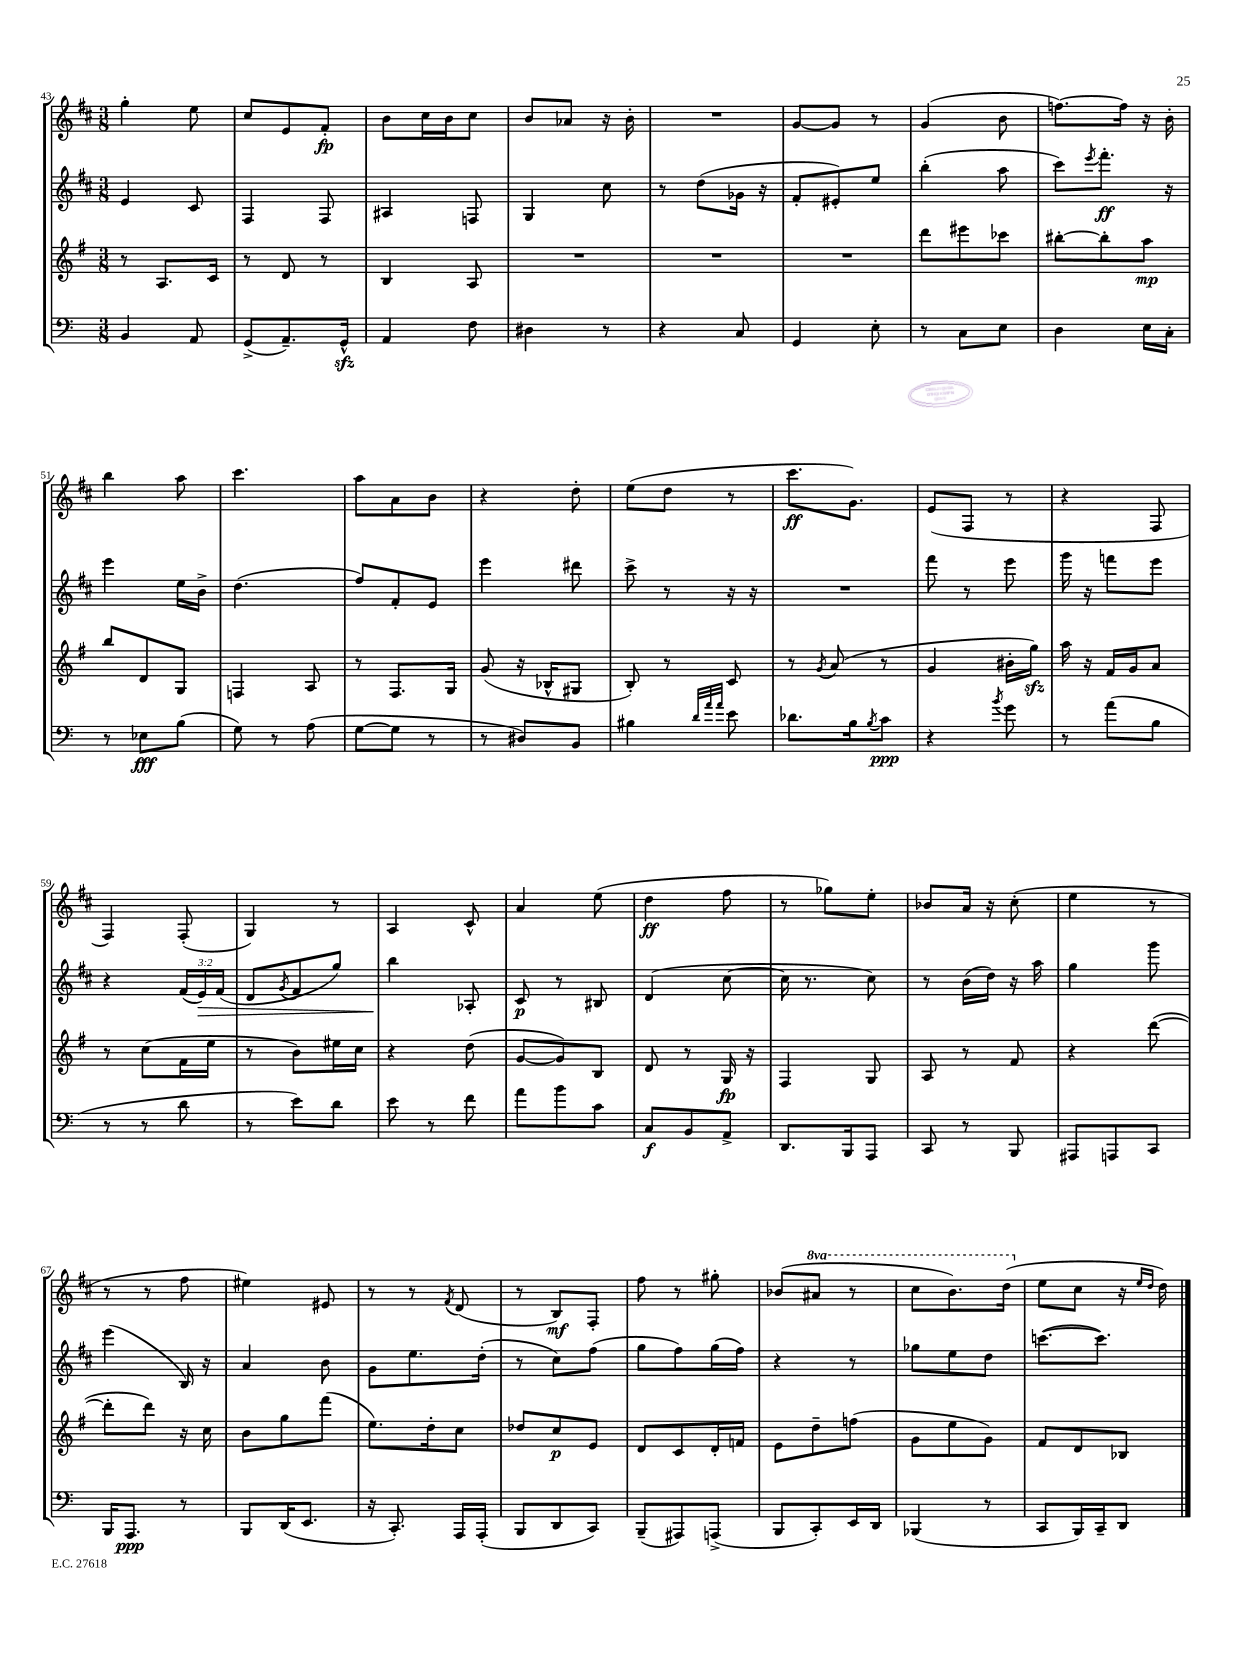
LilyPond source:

<<
\new StaffGroup <<
\new Staff = "s0" {
    \clef treble \key d \major \numericTimeSignature \time 3/8 \set Staff.ottavationMarkups = #ottavation-simple-ordinals
    g''4-. e''8 |
    cis''8 e'8 fis'8-.\fp |
    b'8 cis''16 b'16 cis''8 |
    b'8 aes'8 r16 b'16-. |
    R4. |
    g'8~ g'8 r8 |
    g'4( b'8 |
    f''8.~) f''16 r16 b'16-. |
    b''4 a''8 |
    cis'''4. |
    a''8 a'8 b'8 |
    r4 d''8-. |
    e''8( d''8 r8 |
    cis'''8.\ff g'8.) |
    e'8( fis8 r8 |
    r4 fis8 |
    fis4) fis8-.( |
    g4) r8 |
    a4 cis'8-^ |
    a'4 e''8( |
    d''4\ff fis''8 |
    r8 ges''8) e''8-. |
    bes'8 a'16 r16 cis''8-.( |
    e''4 r8 |
    r8 r8 fis''8 |
    eis''4) eis'8 |
    r8 r8 \acciaccatura { fis'8 } d'8( |
    r8 b8\mf) fis8-. |
    fis''8 r8 gis''8-. |
    bes'8( \ottava #1 ais''8 r8 |
    cis'''8 b''8.) d'''16( \ottava #0 |
    e''8 cis''8 r16 \grace { e''16 d''16 } d''16) \bar "|." |
}
\new Staff = "s1" {
    \clef treble \key d \major \numericTimeSignature \time 3/8 \override Staff.TupletNumber.text = #tuplet-number::calc-fraction-text
    e'4 cis'8 |
    fis4 fis8 |
    ais4 f8 |
    g4 cis''8 |
    r8 d''8( ges'16 r16 |
    fis'8-. eis'8-.) e''8 |
    b''4-.( a''8 |
    cis'''8) \acciaccatura { e'''8 } fis'''8.-.\ff r16 |
    e'''4 e''16 b'16-> |
    d''4.( |
    fis''8) fis'8-. e'8 |
    e'''4 dis'''8 |
    cis'''8-> r8 r16 r16 |
    R4. |
    fis'''8 r8 e'''8 |
    g'''16 r16 f'''8 e'''8 |
    r4 \tuplet 3/2 { fis'16( e'16\>) fis'16( } |
    d'8 \acciaccatura { g'8 } fis'8 g''8) |
    b''4\! aes8-. |
    cis'8\p r8 bis8 |
    d'4( cis''8~ |
    cis''16 r8. cis''8) |
    r8 b'16( d''16) r16 a''16 |
    g''4 g'''8 |
    e'''4( b16) r16 |
    a'4 b'8 |
    g'8 e''8. d''16-.( |
    r8 cis''8) fis''8( |
    g''8 fis''8) g''16( fis''16) |
    r4 r8 |
    ges''8 e''8 d''8 |
    c'''8.~( c'''8.) \bar "|." |
}
\new Staff = "s2" {
    \clef treble \key g \major \numericTimeSignature \time 3/8
    r8 a8. c'16 |
    r8 d'8 r8 |
    b4 a8 |
    R4. |
    R4. |
    R4. |
    d'''8 eis'''8 ces'''8 |
    bis''8~-. bis''8-. a''8\mp |
    b''8 d'8 g8 |
    f4 a8 |
    r8 fis8. g16 |
    g'8( r16 bes16-^ gis8 |
    b8-.) r8 c'8 |
    r8 \acciaccatura { g'8 } a'8( r8 |
    g'4 bis'16-. g''16\sfz) |
    a''16 r16 fis'16 g'16 a'8 |
    r8 c''8( fis'16 e''16 |
    r8 b'8) eis''16 c''16 |
    r4 d''8( |
    g'8~ g'8) b8 |
    d'8 r8 g16\fp r16 |
    fis4 g8 |
    a8 r8 fis'8 |
    r4 d'''8~( |
    d'''8-. d'''8) r16 c''16 |
    b'8 g''8 fis'''8( |
    e''8.) d''16-. c''8 |
    des''8 c''8\p e'8 |
    d'8 c'8 d'16-. f'16 |
    e'8 d''8-- f''8( |
    g'8 e''8 g'8) |
    fis'8 d'8 bes8 \bar "|." |
}
\new Staff = "s3" {
    \clef bass \key c \major \numericTimeSignature \time 3/8
    b,4 a,8 |
    g,8->( a,8.--) g,16-^\sfz |
    a,4 f8 |
    dis4 r8 |
    r4 c8 |
    g,4 e8-. |
    r8 c8 e8 |
    d4 e16 c16-. |
    r8 ees8\fff b8( |
    g8) r8 a8( |
    g8~ g8 r8 |
    r8 dis8) b,8 |
    bis4 \grace { d'32 a'32 a'32 } e'8 |
    des'8. b16 \acciaccatura { b8 } c'8\ppp |
    r4 \acciaccatura { b'8 } g'8 |
    r8 a'8( b8 |
    r8 r8 d'8 |
    r8 e'8) d'8 |
    e'8 r8 f'8 |
    a'8 b'8 c'8 |
    c8\f b,8 a,8-> |
    d,8. b,,16 a,,8 |
    c,8 r8 b,,8 |
    ais,,8 a,,8 c,8 |
    b,,16 a,,8.\ppp r8 |
    b,,8 d,16( e,8. |
    r16 c,8.-.) a,,16 a,,16-.( |
    b,,8 d,8 c,8) |
    b,,8--( ais,,8) a,,8->( |
    b,,8 c,8-.) e,16 d,16 |
    bes,,4( r8 |
    c,8 b,,16) c,16-- d,8 \bar "|." |
}
>>
>>
\layout { \context { \Score currentBarNumber = #43 } }
